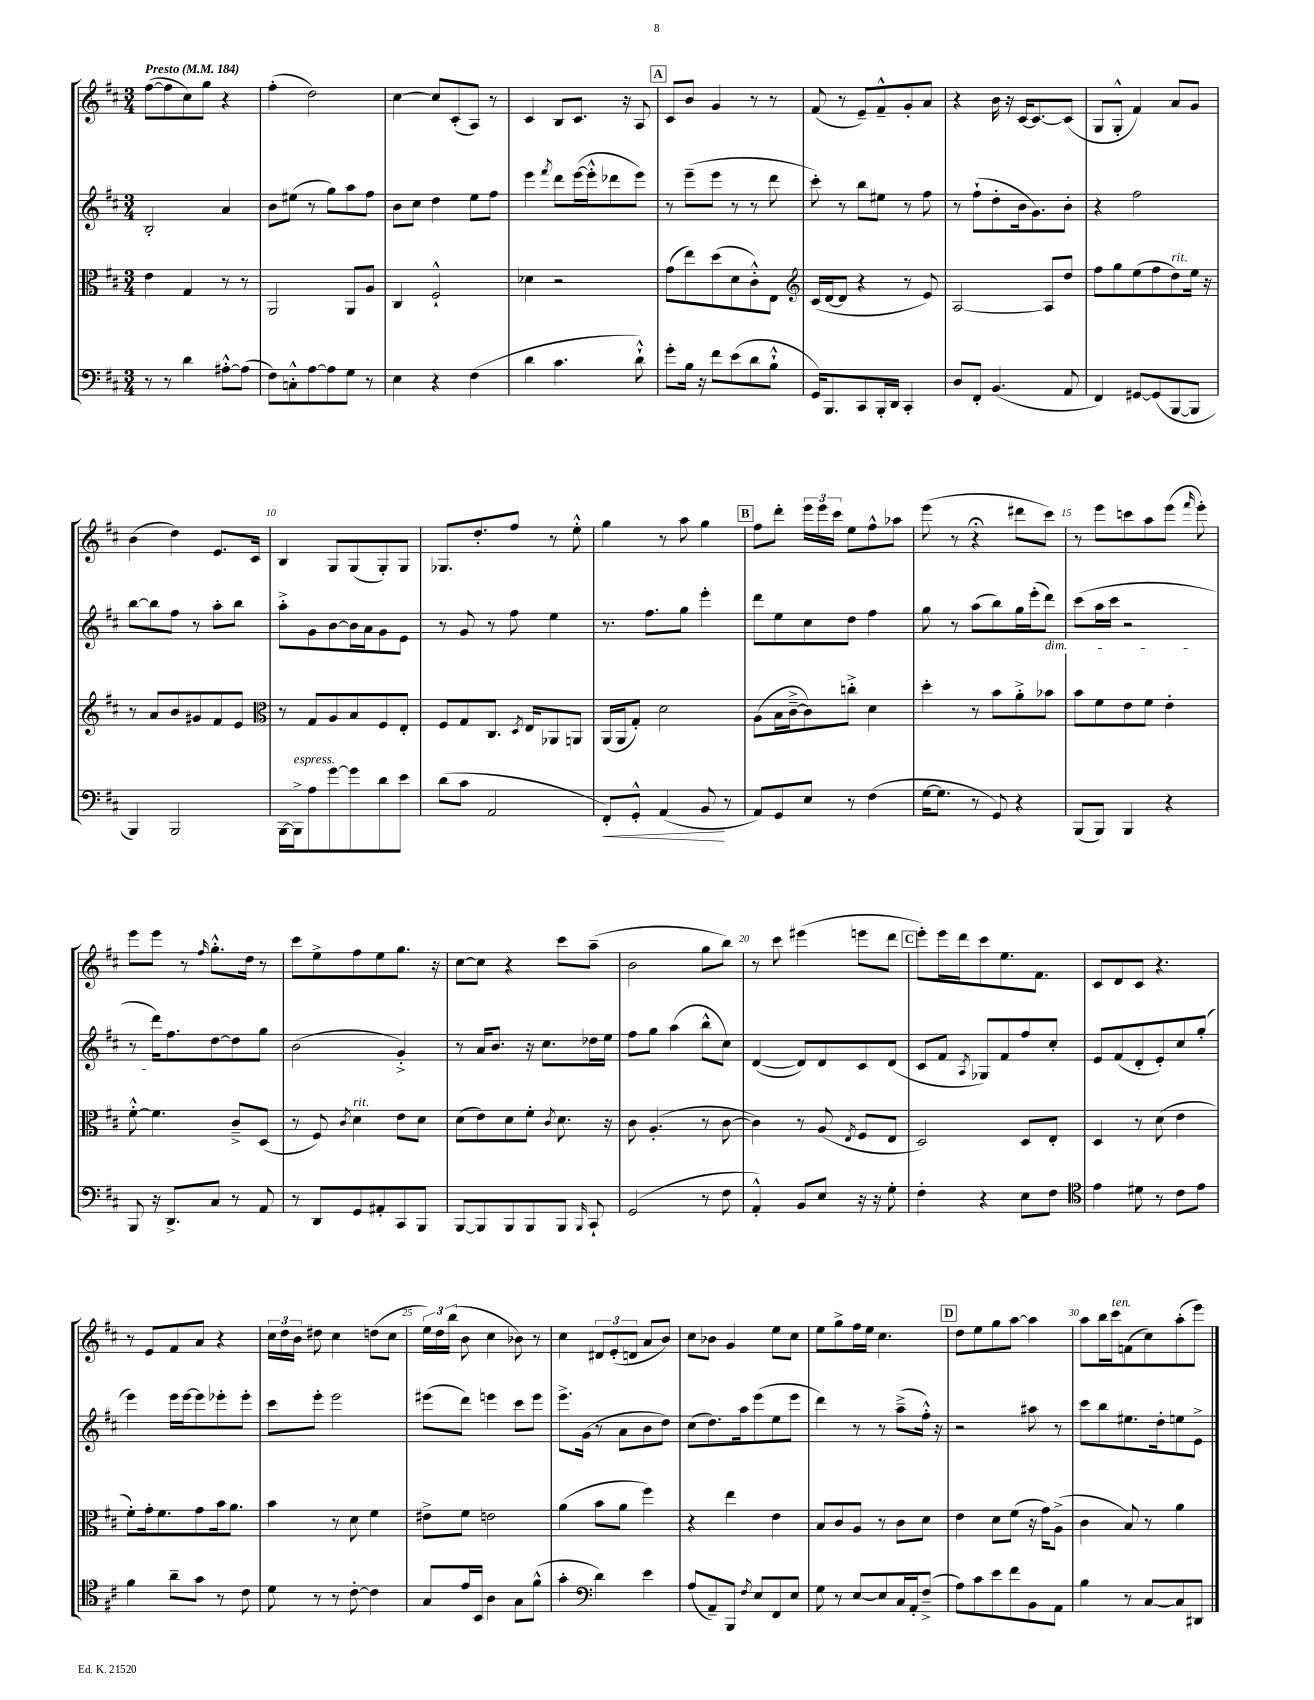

**kern	**kern	**kern	**kern
*staff4	*staff3	*staff2	*staff1
*clefF4	*clefC3	*clefG2	*clefG2
*k[f#c#]	*k[f#c#]	*k[f#c#]	*k[f#c#]
*M3/4	*M3/4	*M3/4	*M3/4
*MM184	*MM184	*MM184	*MM184
8r	4e	2B'	([8ff#
8r	.	.	8ff#]
4d	4G	.	8cc#)
.	.	.	8gg
[8A#'^^	8r	4a	4r
(8A#]	8r	.	.
=	=	=	=
8F#)	2AA	8b	(4ff#'
8C'^^	.	(8ee#	.
[8A	.	8r	2dd)
8A]	.	8gg)	.
8G	8AA	8aa	.
8r	8A	8ff#	.
=	=	=	=
4E	4C#	8b	[4cc#
.	.	8cc#	.
4r	2F#`^^	4dd	8cc#]
.	.	.	(8c#'
(4F#	.	8ee	8A)
.	.	8ff#	8r
=	=	=	=
4d	4d-	4eee	4c#
.	.	8qfff#	.
4.c#	2r	8ddd	8B
.	.	([16eee	8.c#
.	.	16eee'^^]	.
.	.	8ddd-	.
.	.	.	16r
8d`^^)	.	8eee)	8A
=	=	=	=
8g'	(8g	8r	8c#
16B	8ee)	(8eee~	8b
16r	.	.	.
8f#	(8dd	8eee	4g
(8e	8d	8r	.
8d	8c#'^^)	8r	8r
8B`^^	8E	8ddd	8r
=	=	=	=
*	*clefG2	*	*
16GG)	(16c#	8ccc#')	(8f#
8.BBB	[16d	.	.
.	8d]	8r	8r
8CC#	4r	8bb	8e~)
16BBB'	.	8ee#	8f#~^^
16DD	.	.	.
4CC#'	8r	8r	8g'
.	8e)	8ff#	8a
=	=	=	=
8D	[2A	8r	4r
8FF#'	.	(8ff#`	.
(4.BB	.	8dd'	16b
.	.	.	16r
.	.	16b	[16c#
.	.	8.g)	8.c#_
.	8A]	.	.
8AA	8dd	8b'	(8c#]
=	=	=	=
4FF#)	8ff#	4r	8G
.	8gg	.	8G'^^
[8GG#	(8ee	2ff#	4f#)
(8GG#]	8ff#	.	.
[8BBB	8dd)	.	8a
8BBB]	16ee	.	8g
.	16r	.	.
=	=	=	=
4BBB)	8r	[8bb	(4b
.	8a	8bb]	.
2BBB	8b	8ff#	4dd)
.	8g#	8r	.
.	8f#	8aa'	8.e
.	8e	8bb	.
.	.	.	16c#
=	=	=	=
*	*clefC3	*	*
[16BBB	8r	8aa'^	4B
16BBB^]	.	.	.
8A	8G	8g	.
[8g	8A	[8b	8G
8g]	8B	16b]	(8G
.	.	16a	.
8d	8F#	8g	8G')
8e	8E'	8e	8G
=	=	=	=
(8d	8F#	8r	8.G-
8c#	8G	8g	.
.	.	.	8.dd'
2AA	8.C#	8r	.
.	.	8ff#	8ff#
.	8qD	.	.
.	16E	.	.
.	8AA-	4ee	8r
.	8AA	.	8ee'^^
=	=	=	=
8FF#')	(16AA	8.r	4gg
.	16AA	.	.
8GG'^^	8G')	.	.
.	.	8.ff#	.
(4AA	2d	.	8r
.	.	8gg	8aa
8BB	.	4eee'	4gg
8r	.	.	.
=	=	=	=
8AA)	(8A	8ddd	8ff#
8GG	16B	8ee	8ddd'
.	[16c#~^	.	.
8E	8c#])	8cc#	24eee
.	.	.	24eee
.	.	.	24ccc#
8r	8cc'^	8dd	8ee
(4F#	4d	4ff#	8ff#^^
.	.	.	8aa-
=	=	=	=
[16G	4dd'	8gg	(8eee
8.G]	.	.	.
.	.	8r	8r
8r	8r	(8aa	4r;
8GG)	8b	8bb)	.
4r	8a'^	16gg	8ddd#
.	.	(16eee'	.
.	8b-	8ddd)	8ccc#)
=	=	=	=
(8BBB	8b	(8ccc#	8r
8BBB)	8f#	16aa	8eee
.	.	16ccc#	.
4BBB	8e	2r	8ccc
.	8f#	.	8aa
4r	4e'	.	(8eee
.	.	.	16qqfff#
.	.	.	8eee')
=	=	=	=
8BBB	[8f#'^^	8r	8eee
16r	4.f#]	16ddd)	8eee
8.DD^	.	8.ff#	.
.	.	.	8r
.	.	.	16qqff#
8C#	.	[8dd	8.gg'^^
8r	8c#~^	8dd]	.
.	.	.	16dd
8AA	(8D	8gg	8r
=	=	=	=
8r	8r	(2b	8ccc#
8DD	8F#)	.	8ee^
.	8qc#	.	.
8GG	4d	.	8ff#
8AA#'	.	.	8ee
8CC#	8e	4g'^)	8.gg
8BBB	8d	.	.
.	.	.	16r
=	=	=	=
[8BBB	(8d	8r	[8cc#
8BBB]	8e)	16a	8cc#]
.	.	8.b	.
8BBB	8d	.	4r
8BBB	8f#'	16r	.
.	.	8.cc#	.
.	8qc#	.	.
8BBB	8.d	.	8ccc#
16qqBBB	.	.	.
8CC#`	.	16dd-	(8aa~
.	16r	16ee	.
=	=	=	=
(2GG	8c#	8ff#	2b
.	(4.A'	8gg	.
.	.	(4aa	.
8r	8r	8bb^^	8gg
8F#	[8c#	8cc#)	8bb)
=	=	=	=
4AA'^^)	4c#])	([4d	8r
.	.	.	8ccc#
8BB	8r	8d])	(4eee#
8E	(8A	8d	.
.	8qE	.	.
16r	8F#	8c#	8eee
16r	.	.	.
8G'	8E	(8d	8ddd
=	=	=	=
4F#'	2D)	8c#	8eee')
.	.	8f#	16eee
.	.	.	16ddd
.	.	8qA	.
4r	.	8G-)	8ccc#
.	.	8f#	8.ee
8E	8D	8ff#	.
.	.	.	8.f#
8F#	8E'	8cc#'	.
=	=	=	=
*clefC4	*	*	*
4e	4D	8e	8c#
.	.	(8f#	8d
8d#	8r	8d'	8c#
8r	(8d	8e')	4.r
8c#	4e	8cc#	.
8e	.	(8gg'	.
=	=	=	=
4f#	8f#')	4eee)	8r
.	16g'	.	8e
.	8.f#	.	.
8a~	.	16eee	8f#
.	.	[16eee	.
8g	8g	8eee]	8a
8r	16b	8eee-'	4r
.	8.a	.	.
8c#	.	8eee-'	.
=	=	=	=
8d	4b	8ccc#	24cc#
.	.	.	24dd
.	.	.	24b
8r	.	8eee'	8dd#
8r	8r	2eee	4cc#
[8c#'	8d	.	.
4c#]	4f#	.	(8dd
.	.	.	8cc#
=	=	=	=
8G	8e#^	(8eee#	24ee)
.	.	.	24dd
.	.	.	(24bb
16e	8f#	8ddd)	8b
16BB	.	.	.
4A	2e	4eee	4cc#
8G	.	8ccc#	8b-)
(8f#^^	.	8eee	8r
=	=	=	=
4g'	(4a	8.eee^	4cc#
.	.	(16g	.
*clefF4	*	*	*
4d)	8b	8r	12d#
.	.	.	(12e'
.	8a	8a	.
.	.	.	12d
4e	4ff#)	8b	8a
.	.	8dd)	8b)
=	=	=	=
(8A	4r	(8cc#	8cc#
8AA~)	.	8.dd)	8b-
8BBB	4ee	.	4g
.	.	16aa	.
8qF#	.	.	.
8E	.	(8eee	.
8FF#	4e	8ee	8ee
8E	.	8eee	8cc#
=	=	=	=
8G	8B	4ddd)	8ee
8r	8c#	.	8gg^
[8E	8A	8r	16ff#
.	.	.	16ee
8E]	8r	8r	4.cc#
16C#	8c#	(8aa~^	.
16AA'	.	.	.
(8F#~^	8d	16ff#'^^)	.
.	.	16r	.
=	=	=	=
8A)	4e	2r	8dd
8c#	.	.	8ee
8e	8d	.	8gg
8f#	(8f#	.	[8aa
8BB	16r	8aa#	4aa]
.	16g)	.	.
8AA	(8A^	8r	.
=	=	=	=
4B	4c#	8ccc#	8aa
.	.	8bb	16bb
.	.	.	16ccc#
8r	8B)	8.ee#	(8f
[8C#	8r	.	8cc#)
.	.	16dd'	.
8C#]	4a	8ee	(8aa'
8DD#	.	8e^	8eee)
==	==	==	==
*-	*-	*-	*-
